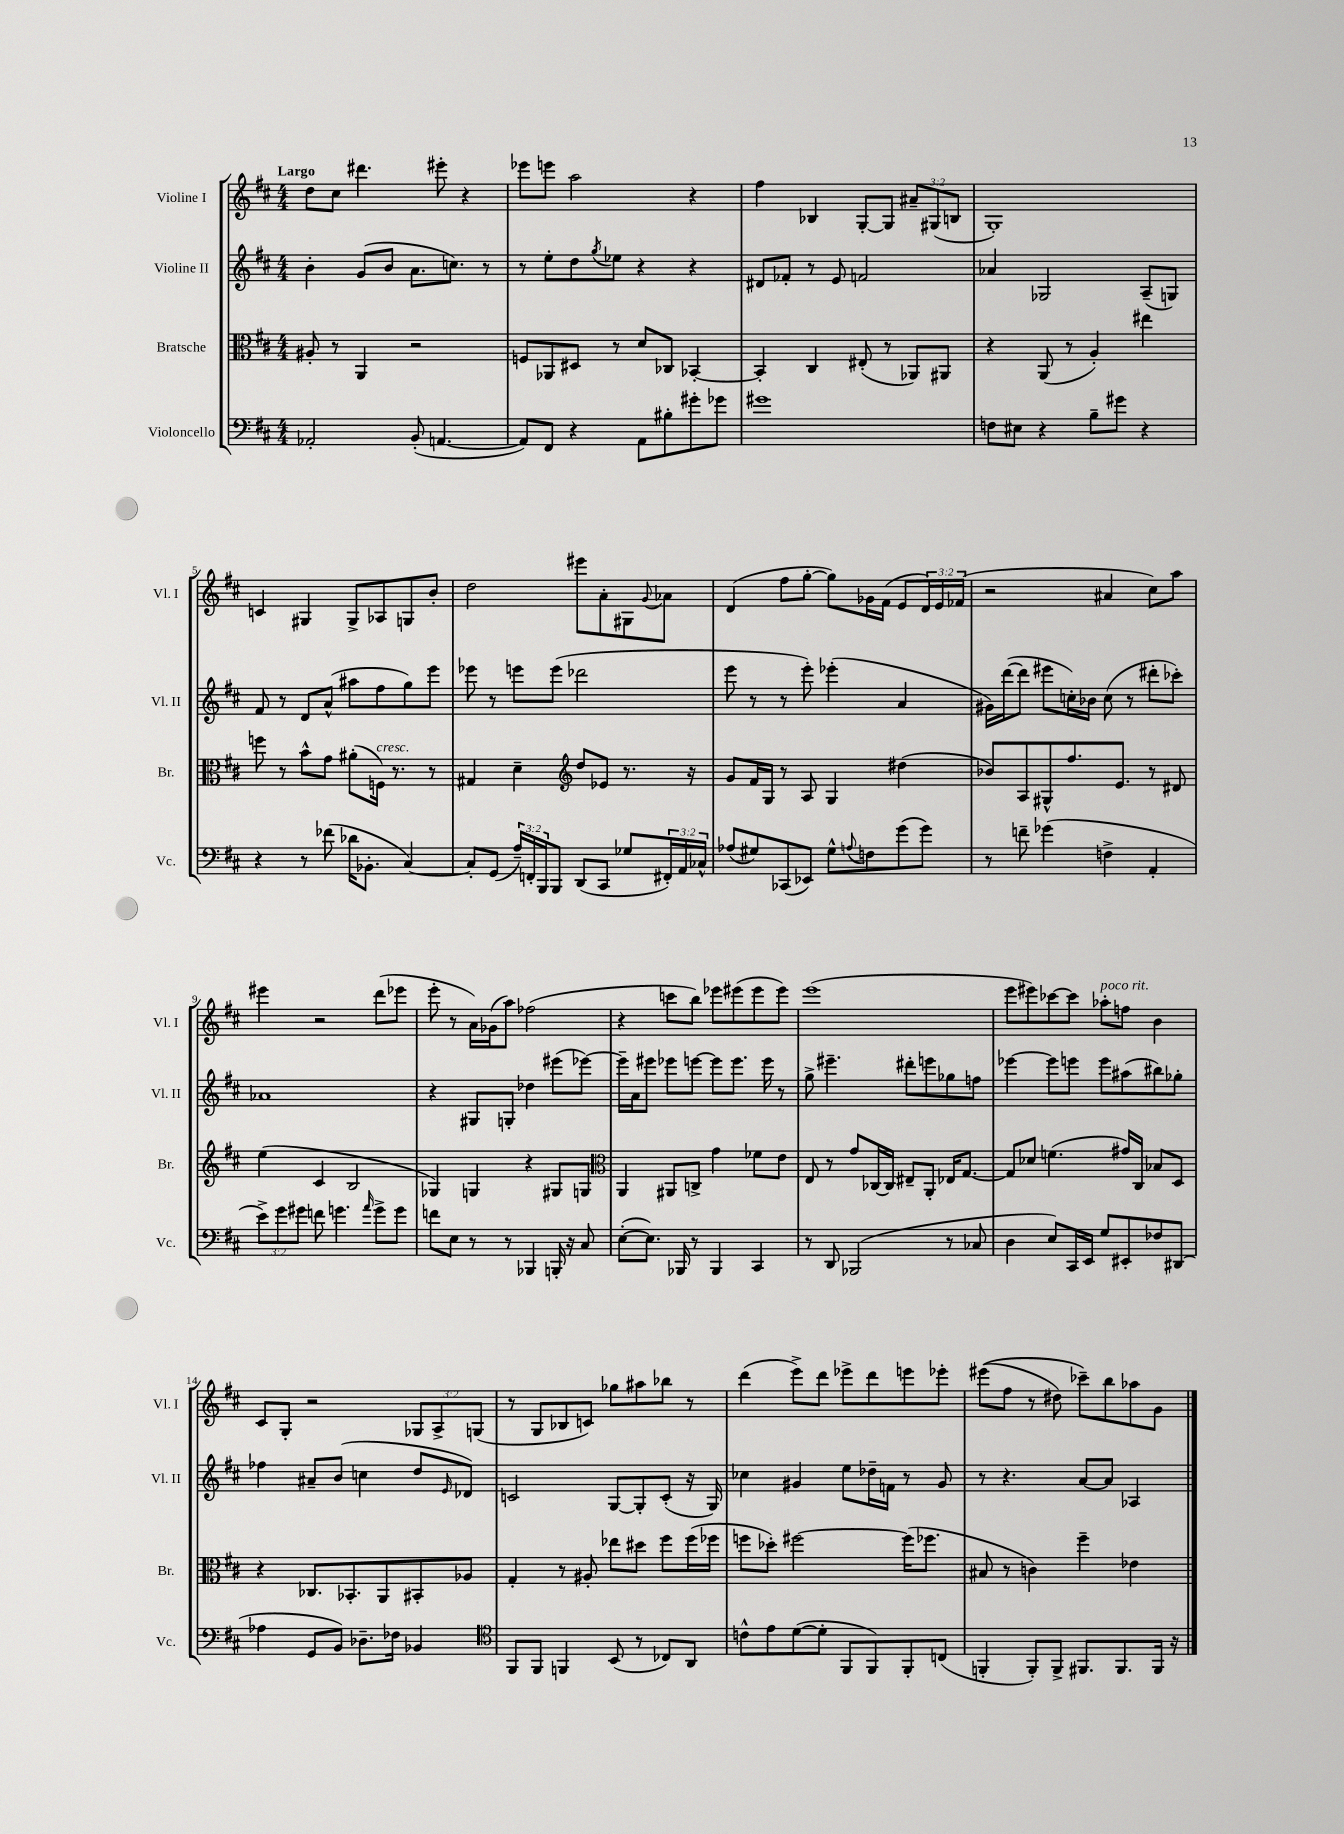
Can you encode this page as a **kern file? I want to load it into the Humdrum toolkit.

**kern	**kern	**kern	**kern
*part4	*part3	*part2	*part1
*staff4	*staff3	*staff2	*staff1
*I"Violoncello	*I"Bratsche	*I"Violine II	*I"Violine I
*I'Vc.	*I'Br.	*I'Vl. II	*I'Vl. I
*clefF4	*clefC3	*clefG2	*clefG2
*k[f#c#]	*k[f#c#]	*k[f#c#]	*k[f#c#]
*M4/4	*M4/4	*M4/4	*M4/4
=1	=1	=1	=1
!	!	!	!LO:TX:a:B:t=Largo
2AA-X'/	8A#X'/	4b'\	8dd\L
.	8r	.	8cc#\J
.	4AA/	(8g/L	4.ddd#X\
.	.	8b/J	.
(8BB'/	2r	8.a\L	.
[4.AAn/	.	.	8eee#X'\
.	.	8.ccn\J)	.
.	.	.	4r
.	.	8r	.
=2	=2	=2	=2
8AA/L])	8Fn/L	8r	8eee-X\L
8FF#/J	8AA-X/	8ee'\L	8eeen\J
4r	8D#X/J	8dd\	2aa\
.	.	8qgg/	.
.	8r	8ee-X\J	.
8AA\L	8d/L	4r	.
8B#X'\	8C-X/J	.	.
8g#X'\	[4BB-X'/	4r	4r
8g-X\J	.	.	.
=3	=3	=3	=3
1g#X	4BB-'/]	8d#X/L	4ff#\
.	.	8f-X'/J	.
.	4C#/	8r	4B-X/
.	.	8e/	.
.	(8E#X'/	2fn/	[8G'/L
.	8r	.	8G/J]
.	8AA-X/L)	.	12a#X~/L
.	.	.	(12G#X/
.	8AA#X/J	.	.
.	.	.	12Bn/J
=4	=4	=4	=4
8Fn\L	4r	4a-X/	1G')
8E#X\J	.	.	.
4r	(8AA/	2G-X/	.
.	8r	.	.
8B~\L	4A'/)	.	.
8g#X\J	.	.	.
4r	4ee#X\	(8A~/L	.
.	.	8Gn/J)	.
!!LO:LB:g=z
=5	=5	=5	=5
4r	8ffn\	8f#/	4cn/
.	8r	8r	.
8r	8b^^\L	8d/L	4G#X/
(8f-X\	8g\J	(8a^^/J	.
16d-X\KL	(8a#X'\L	8aa#X\L	8G#^/L
8.BB-X'\J	.	.	.
!	!LO:TX:a:i:t=cresc.	!	!
.	16Fn\Jk)	8ff#\	8A-X/
.	8.r	.	.
[4C#/)	.	8gg\)	8Gn/
.	8r	8eee\J	8b'/J
=6	=6	=6	=6
8C#'/L]	4G#X/	8eee-X\	2dd\
(8GG/J	.	8r	.
24A~/LL)	4d~\	8eeen\L	.
24FFn'/	.	.	.
24BBB/J	.	.	.
8BBB/J	.	(8eee\J	.
*	*clefG2	*	*
(8DD/L	8dd/L	2ddd-X\	8eee#X\L
8CC#/J	8e-X/J	.	8a'\
8G-X/L	8.r	.	8G#X\
.	.	.	8qqg/
24FF#X'/L)	.	.	8a-X\J
24AA/	.	.	.
.	16r	.	.
24C-X^^/JJ	.	.	.
=7	=7	=7	=7
(8A-X/L	8g/L	8eee\	(4d/
8G#X/)	16f#/L	8r	.
.	16G/JJ	.	.
(8CC-X/	8r	8r	8ff#\L
8EE-X/J)	8A/	8eee'\)	[8gg'\J
8G#^^\L	4G/	(4eee-X'\	8gg\L])
8qqAn/	.	.	.
8Fn\	.	.	16g-X\L
.	.	.	(16f#\JJ
(8g\	(4dd#X\	4a/	8e/L
8g\J)	.	.	24d/L)
.	.	.	24e/
.	.	.	(24f-X/JJ
=8	=8	=8	=8
8r	8b-X/L)	16g#X\LL)	2r
.	.	([16ddd\J	.
8fn~\	8A/	8ddd\J]	.
(4g-X\	8G#X^^/	8eee#X\L	.
.	8.ff#/	16ccn'\L)	.
.	.	16b-X\JJ	.
4Fn^\	.	(8cc\	4a#X/
.	8.e/J	.	.
.	.	8r	.
4AA'/	8r	8ddd#X'\L	8cc#\L)
.	8d#X/	8ccc-X'\J)	8aa\J
!!LO:LB:g=z
=9	=9	=9	=9
12e^\L)	(4ee\	1a-X	4eee#X\
12g\	.	.	.
12g#X\J	.	.	.
8fn\	4c#/	.	2r
4.gn\	.	.	.
.	2B/	.	.
16qqa/	.	.	.
8g^\L	.	.	(8ddd\L
8g\J	.	.	8eee-X\J
=10	=10	=10	=10
8fn\L	4G-X/)	4r	8eee'\
8E\J	.	.	8r
8r	4Gn/	8G#X/L	16a\LL)
.	.	.	(16g-X\J
8r	.	8Gn'/J	8aa\J)
4BBB-X/	4r	4dd-X\	(2ff-X\
16BBBn'/	8G#X/L	(8eee#X\L	.
16r	.	.	.
8C#/	8Gn/J	[8eee-X\J)	.
=11	=11	=11	=11
*	*clefC3	*	*
([8E'\L	4AA/	16eee-~\LL]	4r
.	.	16a\J	.
8.E\J])	.	8eee#X\J	.
.	8AA#X/L	8eee-X\L	8cccn\L
16BBB-X/	.	.	.
8r	8Cn^/J	[8eeen\J	8bb\J)
4BBB-/	4g\	8eee\L]	8eee-X\L
.	.	8.eee\J	(8eee#X\
4CC#/	8f-X\L	.	8eee#\
.	.	16eee\	.
.	8e\J	8r	8eee#\J)
=12	=12	=12	=12
8r	8E/	8gg^\	(1eee
8DD/	8r	4.eee#X~\	.
(2BBB-X/	8g/L	.	.
.	[16C-X/L	.	.
.	16C-/JJ]	.	.
.	8E#X~/L	8ddd#X'\L	.
.	8AA'/J	8eeen\	.
8r	16E-X/KL	8gg-X\	.
.	[8.G/J	.	.
8C-X/	.	8ffn\J	.
=13	=13	=13	=13
4D\	8G/L]	[4eee-X\	8eee\L
.	8d-X/J	.	8eee#X\)
8E/L)	(4.fn\	8eee-\L]	[8ccc-X\
16CC#/L	.	8eeen\J	8ccc-\J]
16EE/JJ	.	.	.
!	!	!	!LO:TX:a:i:t=poco rit.
8G/L	.	8eee\L	8aa-X'\L
8EE#X'/	16g#X/LL)	(8aa#X\	8ffn\J
.	16C#/JJ	.	.
8F-X/	8B-X/L	8bb#X\)	4b\
(8DD#X/J	8D/J	8gg-X'\J	.
!!LO:LB:g=z
=14	=14	=14	=14
4A-X\	4r	4ff-X\	8c#/L
.	.	.	8G'/J
8GG/L	8.C-X/L	8a#X~/L	2r
8BB/J)	.	(8b/J	.
.	8.BB-X'/	.	.
8.D-X~\L	.	4ccn\	.
.	8AA/	.	.
16F-X\Jk	.	.	.
4BB-X/	8BB#X'/	8dd/L	12G-X/L
.	.	.	12A^/
.	.	16qqe/	.
.	8A-X/J	8d-X/J)	.
.	.	.	(12Gn/J
=15	=15	=15	=15
*clefC4	*	*	*
8FF#/L	4G'/	2cn/	8r
8FF#/J	.	.	8G/L
4FFn/	8r	.	8B-X/
.	8A#X'/	.	8cn/J)
(8BB/	8ee-X\L	[8G/L	8gg-X\L
8r	8dd#X\J	8G'/]	8aa#X\
8C-X/L)	8ff#\L	(8c'/J	8bb-X\J
8AA/J	(16ff#\L	16r	8r
.	16ff-X\JJ	16G/)	.
=16	=16	=16	=16
8cn^^\L	8ffn\L	4cc-X\	(4ddd\
8e\	8dd-X'\J)	.	.
([8d\	[2ff#X\	4g#X/	8eee^\L)
8d'\J]	.	.	8ddd\J
8FF#/L	.	8ee\L	8eee-X^\L
8FF#/)	.	16dd-X~\L	8ddd\
.	.	16fn\JJ	.
8FF#'/	(16ff#\KL]	8r	8eeen\
.	8.ff-X\J	.	.
(8Cn/J	.	8g#/	8eee-X'\J
=17	=17	=17	=17
4FFn'/	8B#X/	8r	((8eee#X\L
.	8r	4.r	8ff#\J
8FF'/L)	4cn\)	.	8r
8FF^/J	.	.	8dd#X\)
8.FF#X/L	4ff#~\	[8a/L	8ccc-X~\L)
.	.	8a/J]	8bb\
8.FF#/	.	.	.
.	4e-X\	4A-X/	8aa-X\
16FF#/Jk	.	.	8g\J
16r	.	.	.
==	==	==	==
*-	*-	*-	*-
